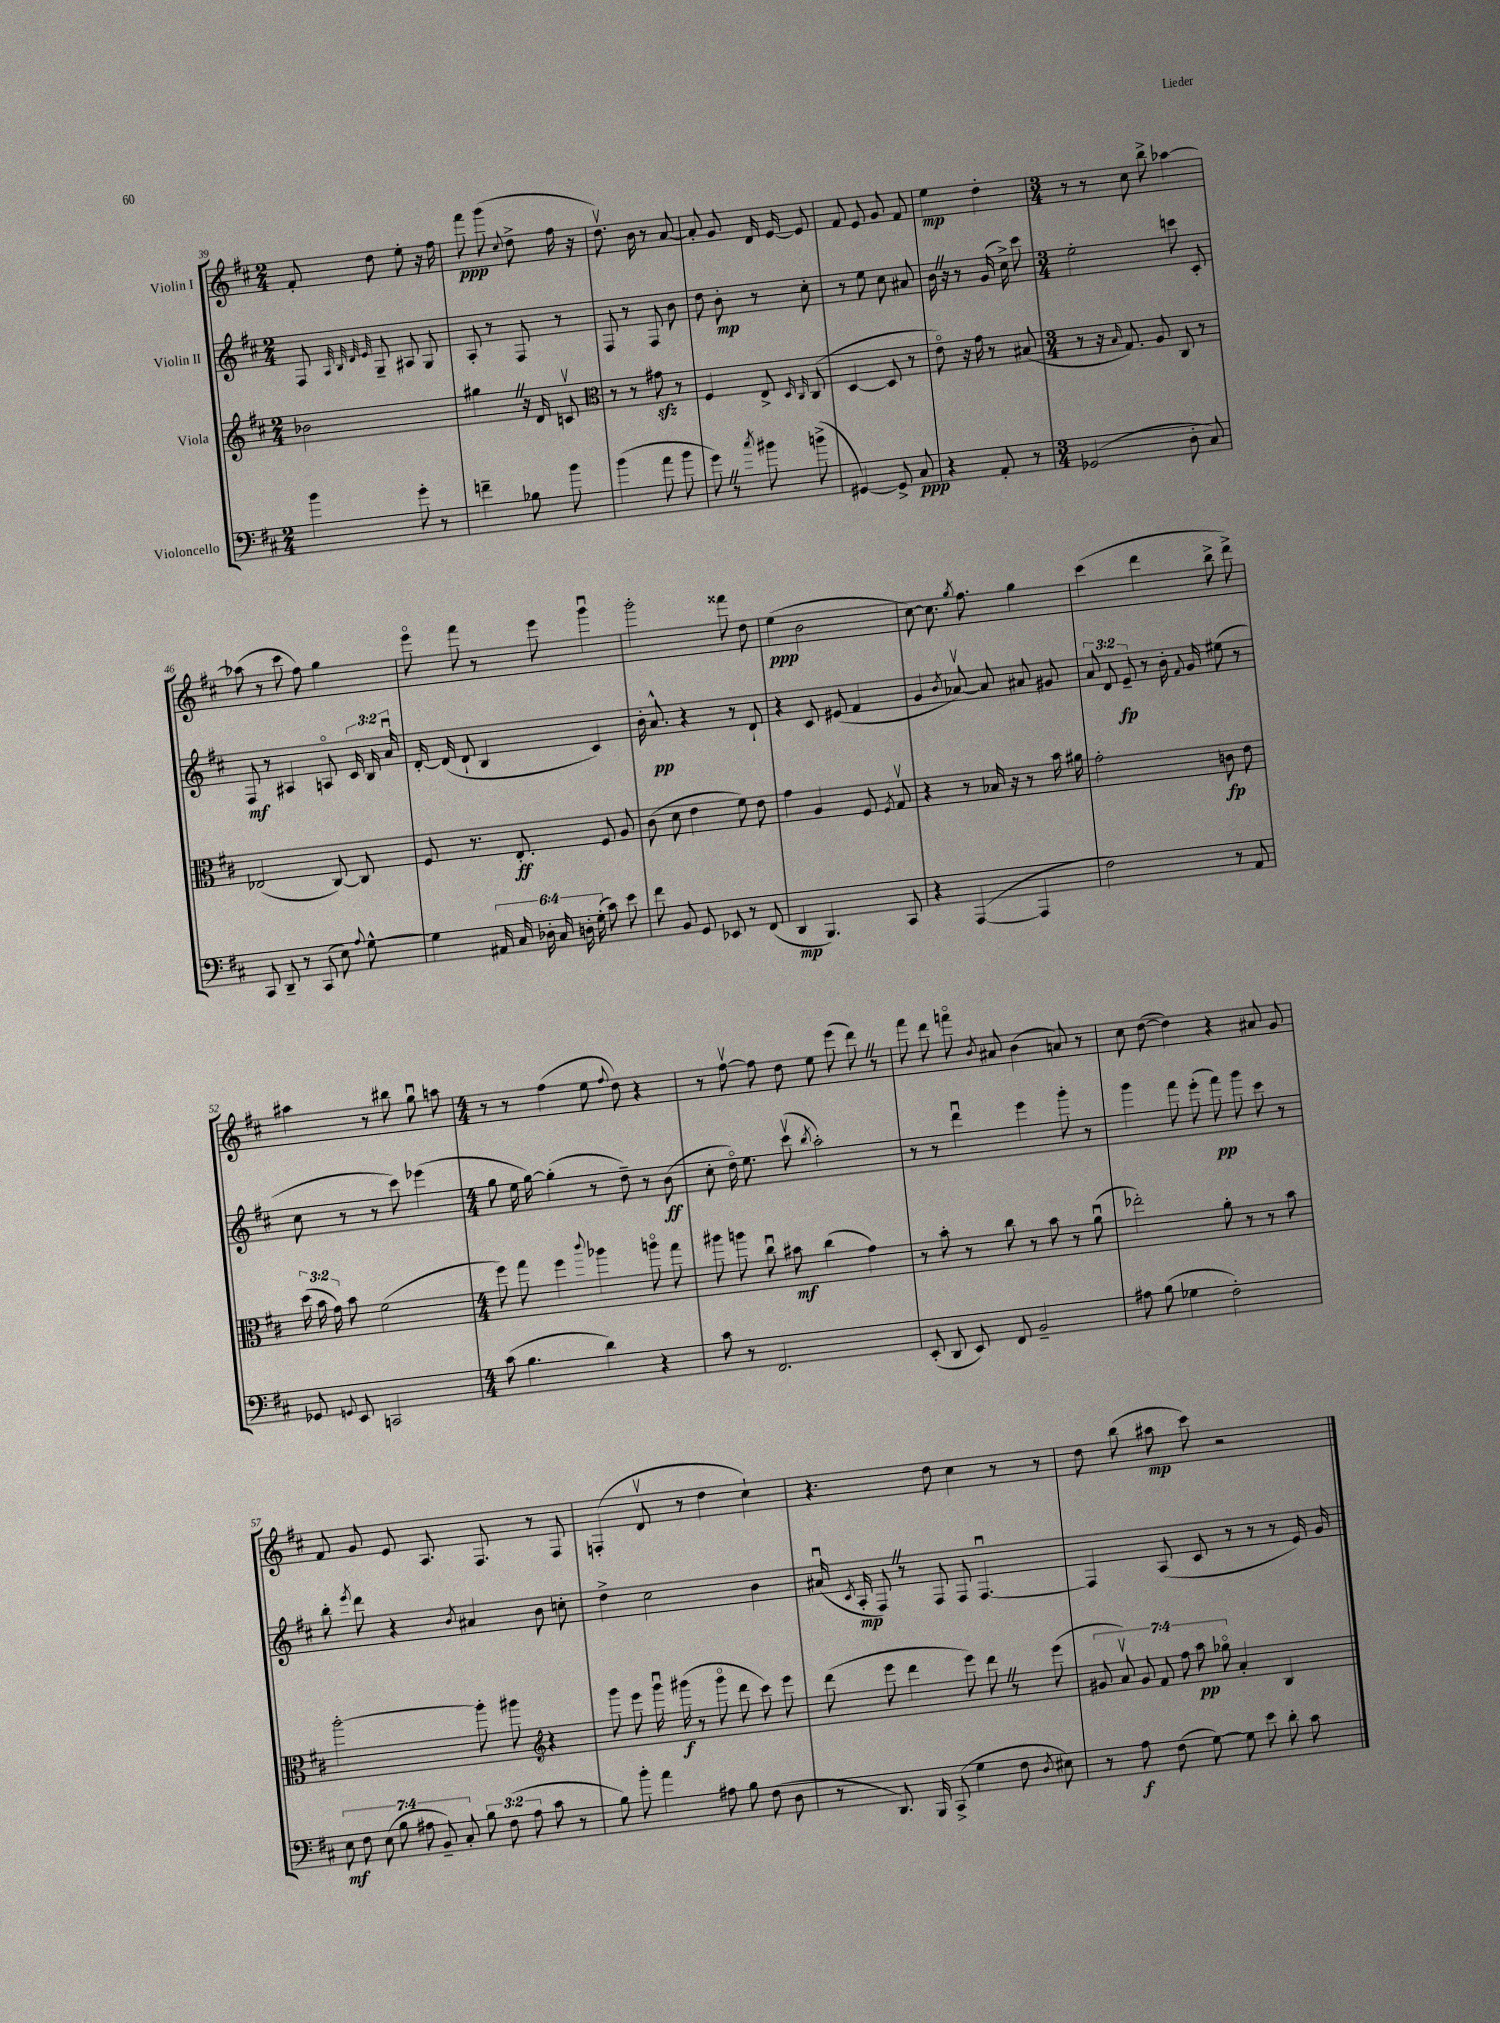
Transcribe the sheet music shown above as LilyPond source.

<<
\new StaffGroup <<
\new Staff = "s0" \with { instrumentName = "Violin I" } {
    \clef treble \key d \major \numericTimeSignature \time 2/4
    \autoBeamOff fis'8-. d''8 e''8-. r16 fis''16 |
    fis'''8\ppp g'''8( \appoggiatura { cis''8 } d''8-> fis''16 r16 |
    d''8.\upbow) b'16 r8 a'8~ |
    a'8-. g'8 d'16 e'16~ e'8 |
    fis'8 e'8 g'8 fis'8 |
    e''4\mp d''4-. |
    \numericTimeSignature \time 3/4 r8 r8 cis''8 b''8-> aes''4~ |
    aes''8( r8 cis'''8 fis''8) g''4 |
    e'''8\flageolet fis'''8 r8 e'''8 g'''4\downbow |
    g'''2-. fisis'''8 d''8 |
    e''4\ppp( b'2 |
    cis''8~) cis''8. \acciaccatura { g''8 } fis''8. g''4 |
    cis'''4( d'''4 b''8-> d'''8->) |
    ais''4 r8 bis''8 g''8\downbow a''8 |
    \numericTimeSignature \time 4/4 r8 r8 fis''4( e''8 \appoggiatura { fis''8 } d''8) r4 |
    r8 fis''8~\upbow fis''8 d''8 e''8 e'''8( d'''8) \once \override BreathingSign.text = \markup { \musicglyph "scripts.caesura.straight" } \breathe r8 |
    fis'''8 d'''8 f'''8\flageolet \acciaccatura { b'8 } ais'8 b'4( a'8) r8 |
    cis''8 d''8~( d''4) r4 ais'8 g'8 |
    fis'8 g'8 e'8 a8. fis8. r8 fis8 |
    f4-.( d'8\upbow r8 d''4 cis''4-!) |
    r4. d''8 cis''4 r8 r8 |
    d''8 b''8( ais''8\mp cis'''8) r2 \bar "|." |
}
\new Staff = "s1" \with { instrumentName = "Violin II" } {
    \clef treble \key d \major \numericTimeSignature \time 2/4 \override Staff.TupletNumber.text = #tuplet-number::calc-fraction-text
    \autoBeamOff fis8 \grace { a32 b32 d'32 e'32 } g8-- ais8 g8 |
    a8-. r8 fis8 r8 |
    fis8 r8 fis8 b'8 |
    d''8 b'8-.\mp r8 cis''8-. |
    r8 e''8 cis''8 ais'8 |
    b'16 \once \override BreathingSign.text = \markup { \musicglyph "scripts.caesura.straight" } \breathe r16 r8 g'16( cis''16->) cis'''8 |
    \numericTimeSignature \time 3/4 e''2-. c'''8 cis'8-. |
    fis8\mf r8 ais4 a8\flageolet \tuplet 3/2 { cis'16 b16 a'16\downbow } |
    d'16~-. d'16( d'8-! b4 cis'4) |
    b'16-. a'8.-^\pp r4 r8 d'8-! |
    r4 cis'8 eis'8( fis'4 |
    g'4 \acciaccatura { b'8 } aes'8~\upbow) aes'8 ais'8 gis'8 |
    \tuplet 3/2 { a'8 d'8 e'8--\fp } r8 b'16-. \appoggiatura { fis'8 } g'16 eis''8( r8 |
    cis''8 r8 r8 cis'''8) ees'''4( |
    \numericTimeSignature \time 4/4 g''8 e''16 g''16~) g''4-.( r8 d''8--) r8 b'8\ff( |
    cis''8-. d''16\flageolet) e''8. cis'''8\upbow( \acciaccatura { b''8 } a''2-.) |
    r8 r8 d'''4\downbow e'''4 g'''8-. r8 |
    g'''4 fis'''8 e'''8-.( fis'''8\pp) g'''8 cis'''8 r8 |
    b''8-. \acciaccatura { e'''8 } d'''8 r4 \acciaccatura { b'8 } ais'4 b'8 c''8-. |
    d''4-> cis''2 b'4 |
    ais'16\downbow( \acciaccatura { cis'8 } a16-.\mp fis8) \once \override BreathingSign.text = \markup { \musicglyph "scripts.caesura.straight" } \breathe r8 fis8 fis8 fis4.~\downbow |
    fis4 a8( cis'8 r8 r8 r8 e'16) g'16 \bar "|." |
}
\new Staff = "s2" \with { instrumentName = "Viola" } {
    \clef treble \key d \major \numericTimeSignature \time 2/4 \override Staff.TupletNumber.text = #tuplet-number::calc-fraction-text
    \autoBeamOff bes'2 |
    gis''4 \once \override BreathingSign.text = \markup { \musicglyph "scripts.caesura.straight" } \breathe r16 d'16 c'8\upbow |
    \clef alto r8 r8 gis'8\sfz r8 |
    fis4 e8-> \grace { d16 cis16 } cis8( |
    d4~ d8 r8 |
    e'8\flageolet) r16 g'16 r8 bis8( |
    \numericTimeSignature \time 3/4 r8 r16 \grace { b16 } g8.) a8 cis8 r8 |
    ees2( cis8~) cis8 |
    fis8 r8. e8.-.\ff fis8 a8 |
    cis'8( d'8 e'4 fis'8) e'8 |
    g'4 a4 fis8 \acciaccatura { fis8 } g8\upbow |
    r4 r8 bes16 r16 r8 b'16 ais'16 |
    g'2-. c'8\fp e'8 |
    \tuplet 3/2 { d''16( b'16 g'16) } b'8 fis'2( |
    \numericTimeSignature \time 4/4 fis''8) g''8 fis''4 \appoggiatura { cis'''8 } aes''4 a''8\flageolet g''8 |
    ais''8 a''8 cis''8\downbow bis'8\mf cis''4( g'4) |
    r8 b'8-. r8 cis''8 r8 b'8 r8 a'8\downbow( |
    ees''2-.) a'8-. r8 r8 b'8 |
    a''2~-. a''8-. ais''8 r4 |
    \clef treble g'''8 e'''8 g'''16\downbow gis'''16\f( r8 gis'''8\flageolet d'''8 cis'''8) e'''8 |
    d'''8( e'''8 d'''4 e'''8) d'''8 \once \override BreathingSign.text = \markup { \musicglyph "scripts.caesura.straight" } \breathe r8 e'''8( |
    \tuplet 7/4 { gis'8 a'8\upbow) gis'8 fis'8 fis''8 a''8\pp ges''8\flageolet } a'4-. b4 \bar "|." |
}
\new Staff = "s3" \with { instrumentName = "Violoncello" } {
    \clef bass \key d \major \numericTimeSignature \time 2/4 \override Staff.TupletNumber.text = #tuplet-number::calc-fraction-text
    \autoBeamOff b'4 g'8-. r8 |
    f'4-- bes8 b'8 |
    b'4( a'8 b'8 |
    g'8) \once \override BreathingSign.text = \markup { \musicglyph "scripts.caesura.straight" } \breathe r8 \acciaccatura { cis''8 } bis'8 b'8->( |
    gis,4~) gis,8-> cis8\ppp |
    r4 a,8-. r8 |
    \numericTimeSignature \time 3/4 ges,2( d8-. cis8) |
    cis,8 d,8-- r8 cis,8( e8) \appoggiatura { a8 } g8~-^ |
    g4 \tuplet 6/4 { ais,16 cis16 des16-. cis16 d16-. g16-.( } cis'8) e'8 |
    fis'8 b,8 g,8 ees,8 r8 fis,8( |
    d,4\mp b,,4.) cis,8 |
    r4 a,,4~( a,,4 |
    fis2) r8 a,8 |
    ges,8 \appoggiatura { g,8 } e,8 c,2 |
    \numericTimeSignature \time 4/4 cis'8( b4. d'4) r4 |
    cis'8 r8 fis,2. |
    e,8-.( d,8 e,8) fis,8 b,2-- |
    ais8 b8( ges4 fis2-.) |
    \tuplet 7/4 { e8\mf fis8 e8( b8 ais8 b,8--) cis8-. } \tuplet 3/2 { b8 fis8( ais8 } cis'8 r8 |
    b8) b'8-. a'4 ais8 b8 fis8( d8 |
    r8 d,8.) b,,16 cis,8->( g4 fis8 \acciaccatura { d8 } eis8) |
    r8 a8\f fis8( g8~) g8 e'8 d'8-. cis'8 \bar "|." |
}
>>
>>
\layout { \context { \Score currentBarNumber = #39 } }
